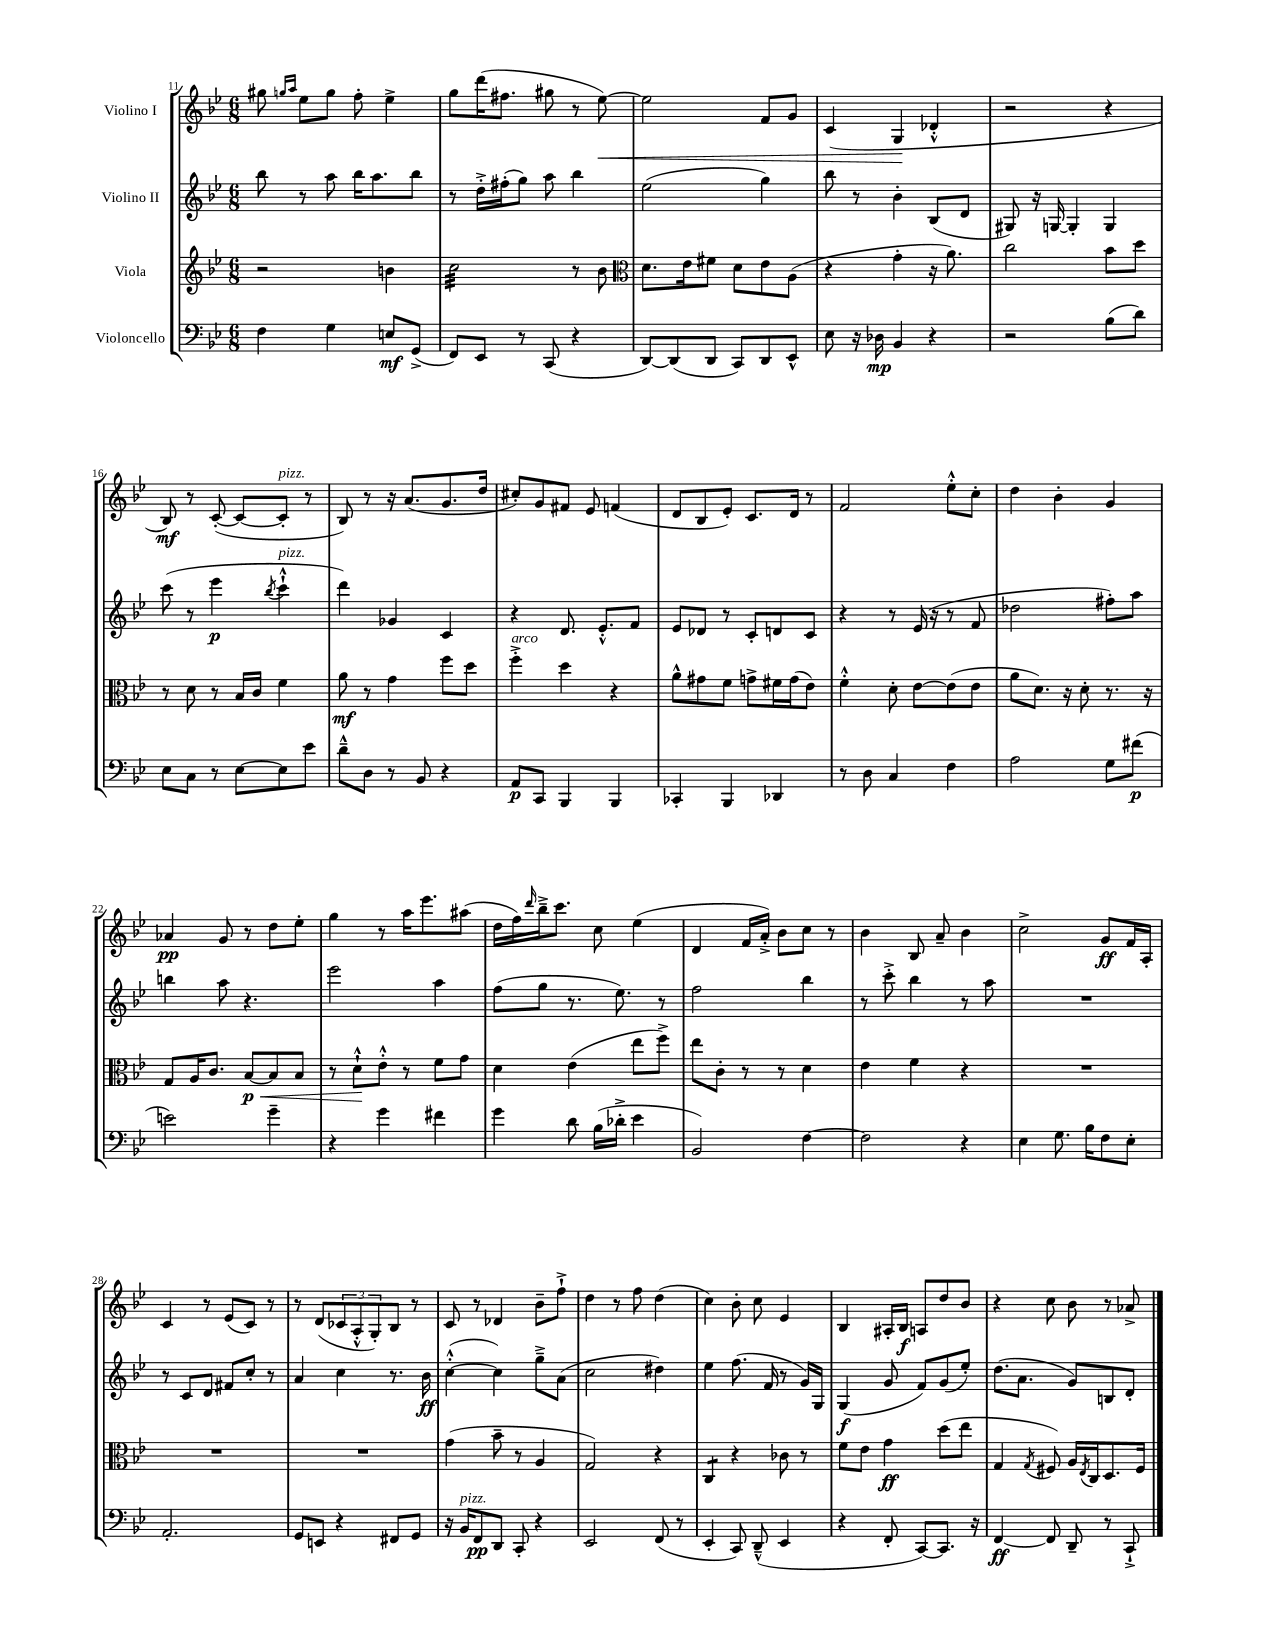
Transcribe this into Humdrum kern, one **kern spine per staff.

**kern	**dynam	**kern	**dynam	**kern	**dynam	**kern	**dynam
*part4	*part4	*part3	*part3	*part2	*part2	*part1	*part1
*staff4	*staff4	*staff3	*staff3	*staff2	*staff2	*staff1	*staff1
*I"Violoncello	*	*I"Viola	*	*I"Violino II	*	*I"Violino I	*
*clefF4	*	*clefG2	*	*clefG2	*	*clefG2	*
*k[b-e-]	*	*k[b-e-]	*	*k[b-e-]	*	*k[b-e-]	*
*M6/8	*	*M6/8	*	*M6/8	*	*M6/8	*
=11	=11	=11	=11	=11	=11	=11	=11
4F\	.	2r	.	8bb-\	.	8gg#X\	.
.	.	.	.	.	.	16qqggn/LL	.
.	.	.	.	.	.	16qqaa/JJ	.
.	.	.	.	8r	.	8ee-\L	.
4G\	.	.	.	8aa\	.	8gg\J	.
.	.	.	.	16bb-\KL	.	8ff'\	.
.	.	.	.	8.aa\	.	.	.
8En/L	mf	4bn\	.	.	.	4ee-^\	.
(8GG^/J	.	.	.	8bb-\J	.	.	.
=12	=12	=12	=12	=12	=12	=12	=12
*	*	*tremolo	*	*	*	*	*
8FF/L)	.	32cc\LLL	.	8r	.	8gg\L	.
.	.	32cc\	.	.	.	.	.
.	.	32cc\	.	.	.	.	.
.	.	32cc\	.	.	.	.	.
8EE-/J	.	32cc\	.	16dd'^\LL	.	(16ddd\K	.
.	.	32cc\	.	.	.	.	.
.	.	32cc\	.	(16ff#X'\J	.	8.ff#X\J	.
.	.	32cc\	.	.	.	.	.
8r	.	32cc\	.	8gg\J)	.	.	.
.	.	32cc\	.	.	.	.	.
.	.	32cc\	.	.	.	.	.
.	.	32cc\	.	.	.	.	.
(8CC/	.	32cc\	.	8aa\	.	8gg#X\	.
.	.	32cc\	.	.	.	.	.
.	.	32cc\	.	.	.	.	.
.	.	32cc\JJJ	.	.	.	.	.
*	*	*Xtremolo	*	*	*	*	*
4r	.	8r	.	4bb-\	.	8r	.
!	!	!	!	!	!	!	!LO:HP:b
.	.	8b-\	.	.	.	[8ee-\)	<
=13	=13	=13	=13	=13	=13	=13	=13
*	*	*clefC3	*	*	*	*	*
[8DD/L)	.	8.d\L	.	(2ee-\	.	2ee-\]	.
(8DD/]	.	.	.	.	.	.	.
.	.	16e-\k	.	.	.	.	.
8DD/J	.	8f#X\J	.	.	.	.	.
8CC/L)	.	8d\L	.	.	.	.	.
8DD/	.	8e-\	.	4gg\)	.	8f/L	.
8EE-^^/J	.	(8A\J	.	.	.	8g/J	.
=14	=14	=14	=14	=14	=14	=14	=14
8E-\	.	4r	.	8bb-\	.	(4c/	.
16r	.	.	.	8r	.	.	.
16D-X\	mp	.	.	.	.	.	.
4BB-/	.	4g'\	.	4b-'\	.	4G/	.
4r	.	16r	.	(8B-/L	.	4d-X'^^/	[
.	.	8.a\)	.	.	.	.	.
.	.	.	.	8d/J	.	.	.
=15	=15	=15	=15	=15	=15	=15	=15
2r	.	2cc\	.	8G#X/)	.	2r	.
.	.	.	.	16r	.	.	.
.	.	.	.	[16Gn/	.	.	.
.	.	.	.	4G'/]	.	.	.
(8B-\L	.	8b-\L	.	4G/	.	4r	.
8d\J)	.	8dd\J	.	.	.	.	.
!!LO:LB:g=z
=16	=16	=16	=16	=16	=16	=16	=16
8E-\L	.	8r	.	(8ccc\	.	8B-/)	mf
8C\J	.	8d\	.	8r	.	8r	.
8r	.	8r	.	4eee-\	p	([8c'/	.
[8E-\L	.	16B-/LL	.	.	.	8c/L_	.
.	.	16c/JJ	.	.	.	.	.
.	.	.	.	8qbb-/	.	.	.
!	!	!	!	!	!	!LO:TX:a:i:t=pizz.	!
!	!	!	!	!LO:TX:a:i:t=pizz.	!	!	!
8E-\]	.	4f\	.	4ccc`^^\	.	8c'/J]	.
8e-\J	.	.	.	.	.	8r	.
=17	=17	=17	=17	=17	=17	=17	=17
8d~^^\L	.	8a\	mf	4ddd\)	.	8B-/)	.
8D\J	.	8r	.	.	.	8r	.
8r	.	4g\	.	4g-X/	.	16r	.
.	.	.	.	.	.	(8.a/L	.
8BB-/	.	.	.	.	.	.	.
4r	.	8ff\L	.	4c/	.	8.g/	.
.	.	8dd\J	.	.	.	.	.
.	.	.	.	.	.	16dd/Jk	.
=18	=18	=18	=18	=18	=18	=18	=18
!	!	!LO:TX:a:i:t=arco	!	!	!	!	!
8AA/L	p	4ff'^\	.	4r	.	8cc#X'/L)	.
8CC/J	.	.	.	.	.	8g/	.
4BBB-/	.	4dd\	.	8.d/	.	8f#X/J	.
.	.	.	.	.	.	8e-/	.
.	.	.	.	8.e-'^^/L	.	.	.
4BBB-/	.	4r	.	.	.	(4fn/	.
.	.	.	.	8f/J	.	.	.
=19	=19	=19	=19	=19	=19	=19	=19
4CC-X'/	.	8a^^\L	.	8e-/L	.	8d/L	.
.	.	8g#X\	.	8d-X/J	.	8B-/	.
4BBB-/	.	8f\J	.	8r	.	8e-'/J)	.
.	.	8gn^\L	.	8c'/L	.	8.c/L	.
4DD-X/	.	16f#X\L	.	8dn/	.	.	.
.	.	(16g\J	.	.	.	16d/Jk	.
.	.	8e-\J)	.	8c/J	.	8r	.
=20	=20	=20	=20	=20	=20	=20	=20
8r	.	4f'^^\	.	4r	.	2f/	.
8D\	.	.	.	.	.	.	.
4C/	.	8d'\	.	8r	.	.	.
.	.	[8e-\L	.	(16e-/	.	.	.
.	.	.	.	16r	.	.	.
4F\	.	(8e-\]	.	8r	.	8ee-'^^\L	.
.	.	8e-\J	.	8f/	.	8cc'\J	.
=21	=21	=21	=21	=21	=21	=21	=21
2A\	.	8a\L	.	2dd-X\	.	4dd\	.
.	.	8.d\J)	.	.	.	.	.
.	.	.	.	.	.	4b-'\	.
.	.	16r	.	.	.	.	.
.	.	8d'\	.	.	.	.	.
8G\L	.	8.r	.	8ff#X'\L)	.	4g/	.
(8f#X\J	p	.	.	8aa\J	.	.	.
.	.	16r	.	.	.	.	.
!!LO:LB:g=z
=22	=22	=22	=22	=22	=22	=22	=22
2en\)	.	8G/L	.	4bbn\	.	4a-X/	pp
.	.	16A/K	.	.	.	.	.
.	.	8.c/J	.	.	.	.	.
.	.	.	.	8aa\	.	8g/	.
!	!	!	!LO:HP:b	!	!	!	!
.	.	[8B-/L	< p	4.r	.	8r	.
4g~\	.	8B-/]	.	.	.	8dd\L	.
.	.	8B-/J	.	.	.	8ee-'\J	.
=23	=23	=23	=23	=23	=23	=23	=23
4r	.	8r	.	2eee-\	.	4gg\	.
.	.	8d`^^\L	.	.	.	.	.
4g\	.	8e-'^^\J	[	.	.	8r	.
.	.	8r	.	.	.	16aa\KL	.
.	.	.	.	.	.	8.eee-\	.
4f#X\	.	8f\L	.	4aa\	.	.	.
.	.	8g\J	.	.	.	(8aa#X\J	.
=24	=24	=24	=24	=24	=24	=24	=24
4g\	.	4d\	.	(8ff\L	.	16dd\LL	.
.	.	.	.	.	.	16ff\)	.
.	.	.	.	.	.	16qqddd/	.
.	.	.	.	8gg\J	.	16bb-~^\J	.
.	.	.	.	.	.	8.ccc\J	.
8d\	.	(4e-\	.	8.r	.	.	.
(16B-\LL	.	.	.	.	.	8cc\	.
16d-X'^\JJ	.	.	.	8.ee-\)	.	.	.
4e-\	.	8ee-\L	.	.	.	(4ee-\	.
.	.	8ff^\J)	.	8r	.	.	.
=25	=25	=25	=25	=25	=25	=25	=25
2BB-/)	.	8ee-\L	.	2ff\	.	4d/	.
.	.	8c'\J	.	.	.	.	.
.	.	8r	.	.	.	16f/LL	.
.	.	.	.	.	.	16a'^/JJ)	.
.	.	8r	.	.	.	8b-\L	.
[4F\	.	4d\	.	4bb-\	.	8cc\J	.
.	.	.	.	.	.	8r	.
=26	=26	=26	=26	=26	=26	=26	=26
2F\]	.	4e-\	.	8r	.	4b-\	.
.	.	.	.	8ccc'^\	.	.	.
.	.	4f\	.	4bb-\	.	8B-/	.
.	.	.	.	.	.	8a~/	.
4r	.	4r	.	8r	.	4b-\	.
.	.	.	.	8aa\	.	.	.
=27	=27	=27	=27	=27	=27	=27	=27
4E-\	.	2.r	.	2.r	.	2cc^\	.
8.G\	.	.	.	.	.	.	.
16B-\KL	.	.	.	.	.	.	.
8F\	.	.	.	.	.	8g/L	ff
8E-'\J	.	.	.	.	.	16f/L	.
.	.	.	.	.	.	16A'/JJ	.
!!LO:LB:g=z
=28	=28	=28	=28	=28	=28	=28	=28
2.AA'/	.	2.r	.	8r	.	4c/	.
.	.	.	.	8c/L	.	.	.
.	.	.	.	8d/J	.	8r	.
.	.	.	.	8f#X/L	.	(8e-/L	.
.	.	.	.	8cc'/J	.	8c/J)	.
.	.	.	.	8r	.	8r	.
=29	=29	=29	=29	=29	=29	=29	=29
8GG/L	.	2.r	.	4a/	.	8r	.
8EEn/J	.	.	.	.	.	(8d/L	.
4r	.	.	.	4cc\	.	12c-X/	.
.	.	.	.	.	.	12A'^^/	.
.	.	.	.	.	.	12G'/)	.
8FF#X/L	.	.	.	8.r	.	8B-/J	.
8GG/J	.	.	.	.	.	8r	.
.	.	.	.	16b-\	ff	.	.
=30	=30	=30	=30	=30	=30	=30	=30
16r	.	(4g\	.	([4cc'^^\	.	8c/	.
!LO:TX:a:i:t=pizz.	!	!	!	!	!	!	!
16BB-/KL	.	.	.	.	.	.	.
8FF/	pp	.	.	.	.	8r	.
8DD/J	.	8b-~\	.	4cc\])	.	4d-X/	.
8CC'/	.	8r	.	.	.	.	.
4r	.	4A/	.	8gg~^\L	.	8b-~\L	.
.	.	.	.	(8a\J	.	8ff`^\J	.
=31	=31	=31	=31	=31	=31	=31	=31
2EE-/	.	2G/)	.	2cc\	.	4dd\	.
.	.	.	.	.	.	8r	.
.	.	.	.	.	.	8ff\	.
(8FF/	.	4r	.	4dd#X\)	.	(4dd\	.
8r	.	.	.	.	.	.	.
=32	=32	=32	=32	=32	=32	=32	=32
*	*	*tremolo	*	*	*	*	*
4EE-'/	.	8C/L	.	4ee-\	.	4cc\)	.
.	.	8C/J	.	.	.	.	.
*	*	*Xtremolo	*	*	*	*	*
8CC/)	.	4r	.	(8.ff\	.	8b-'\	.
(8DD~^^/	.	.	.	.	.	8cc\	.
.	.	.	.	16f/	.	.	.
4EE-/	.	8c-X\	.	8r	.	4e-/	.
.	.	8r	.	16g/LL)	.	.	.
.	.	.	.	16G/JJ	.	.	.
=33	=33	=33	=33	=33	=33	=33	=33
4r	.	8f\L	.	(4G/	f	4B-/	.
.	.	8e-\J	.	.	.	.	.
8FF'/	.	4g\	ff	8g/	.	16A#X'/LL	.
.	.	.	.	.	.	16B-/JJ	f
[8CC/L)	.	.	.	8f/L)	.	8An/L	.
8.CC/J]	.	(8dd\L	.	(8g/	.	8dd/	.
.	.	8ee-\J	.	8ee-'/J)	.	8b-/J	.
16r	.	.	.	.	.	.	.
=34	=34	=34	=34	=34	=34	=34	=34
[4FF/	ff	4G/	.	(8.dd\L	.	4r	.
.	.	.	.	8.a\J	.	.	.
.	.	8qG/	.	.	.	.	.
8FF/]	.	8F#X/)	.	.	.	8cc\	.
8DD~/	.	16A/LL	.	8g/L)	.	8b-\	.
.	.	8qE-/	.	.	.	.	.
.	.	16C/J	.	.	.	.	.
8r	.	8.D/	.	8Bn/	.	8r	.
8CC`^/	.	.	.	8d'/J	.	8a-X^/	.
.	.	16F#/Jk	.	.	.	.	.
==	==	==	==	==	==	==	==
*-	*-	*-	*-	*-	*-	*-	*-
